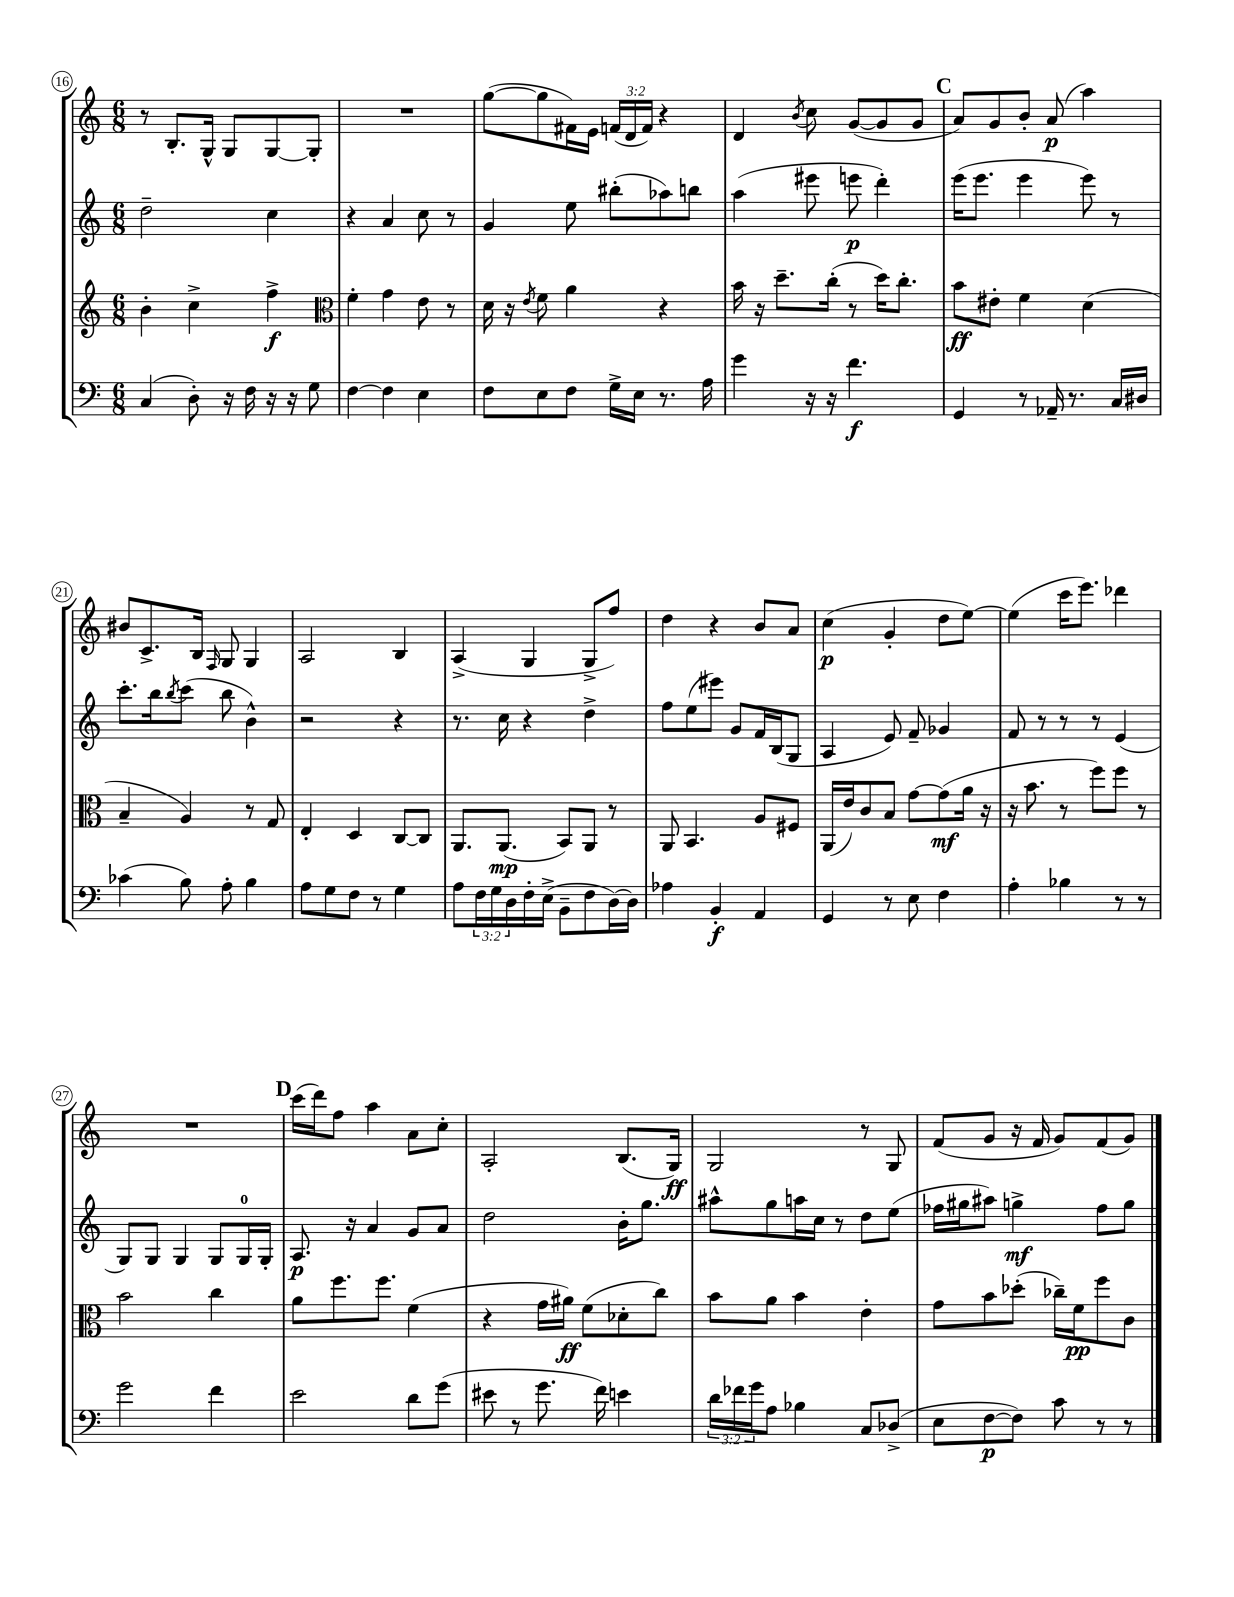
<<
\new StaffGroup <<
\new Staff = "s0" {
    \clef treble \key c \major \numericTimeSignature \time 6/8 \override Staff.TupletNumber.text = #tuplet-number::calc-fraction-text
    r8 b8.-. g16-^ g8 g8~ g8-. |
    R2. |
    g''8~( g''8 fis'16) e'16 \tuplet 3/2 { f'16( d'16 f'16) } r4 |
    d'4 \acciaccatura { b'8 } c''8 g'8~( g'8 g'8 |
    \mark \markup { \bold "C" } a'8) g'8 b'8-. a'8\p( a''4) |
    bis'8 c'8.-> b16 \grace { f16 } g8 g4 |
    a2 b4 |
    a4->( g4 g8-> f''8) |
    d''4 r4 b'8 a'8 |
    c''4\p( g'4-. d''8 e''8~) |
    e''4( c'''16 e'''8.) des'''4 |
    R2. |
    \mark \markup { \bold "D" } c'''16( d'''16) f''8 a''4 a'8 c''8-. |
    a2-. b8.( g16\ff) |
    g2 r8 g8 |
    f'8( g'8 r16 f'16 g'8) f'8( g'8) \bar "|." |
}
\new Staff = "s1" {
    \clef treble \key c \major \numericTimeSignature \time 6/8
    d''2-- c''4 |
    r4 a'4 c''8 r8 |
    g'4 e''8 bis''8-.( aes''8) b''8 |
    a''4( eis'''8 e'''8\p d'''4-.) |
    \mark \markup { \bold "C" } e'''16( e'''8. e'''4 e'''8) r8 |
    c'''8.-. b''16 \acciaccatura { b''8 } c'''8( b''8 b'4-^) |
    r2 r4 |
    r8. c''16 r4 d''4-> |
    f''8 e''8( eis'''8) g'8 f'16 b16( g8 |
    a4 e'8) f'8-- ges'4 |
    f'8 r8 r8 r8 e'4( |
    g8) g8 g4 g8 g16-0 g16-. |
    \mark \markup { \bold "D" } a8.\p r16 a'4 g'8 a'8 |
    d''2 b'16-. g''8. |
    ais''8-^ g''8 a''16 c''16 r8 d''8 e''8( |
    fes''16 gis''16 ais''8) g''4->\mf fes''8 g''8 \bar "|." |
}
\new Staff = "s2" {
    \clef treble \key c \major \numericTimeSignature \time 6/8
    b'4-. c''4-> f''4->\f |
    \clef alto f'4-. g'4 e'8 r8 |
    d'16 r16 \acciaccatura { e'8 } f'8 a'4 r4 |
    b'16 r16 d''8.-- c''16-.( r8 d''16) c''8.-. |
    \mark \markup { \bold "C" } b'8\ff eis'8-. f'4 d'4( |
    b4-- a4) r8 g8 |
    e4-. d4 c8~ c8 |
    a,8. a,8.\mp( b,8) a,8 r8 |
    a,8 b,4. a8 fis8 |
    a,16( e'16) c'8 b8 g'8~ g'8\mf( a'16 r16 |
    r16 b'8. r8 f''8) f''8 r8 |
    b'2 c''4 |
    \mark \markup { \bold "D" } a'8 f''8. f''8. f'4( |
    r4 g'16 ais'16\ff) f'8( des'8-. c''8) |
    b'8 a'8 b'4 e'4-. |
    g'8 b'8 des''8-.( ces''16--) f'16\pp f''8 c'8 \bar "|." |
}
\new Staff = "s3" {
    \clef bass \key c \major \numericTimeSignature \time 6/8 \override Staff.TupletNumber.text = #tuplet-number::calc-fraction-text
    c4( d8-.) r16 f16 r16 r16 g8 |
    f4~ f4 e4 |
    f8 e8 f8 g16-> e16 r8. a16 |
    g'4 r16 r16 f'4.\f |
    \mark \markup { \bold "C" } g,4 r8 aes,16-- r8. c16 dis16 |
    ces'4( b8) a8-. b4 |
    a8 g8 f8 r8 g4 |
    a8 \tuplet 3/2 { f16 g16 d16 } f16-. e16->( b,8-- f8 d16~) d16 |
    aes4 b,4-.\f a,4 |
    g,4 r8 e8 f4 |
    a4-. bes4 r8 r8 |
    g'2 f'4 |
    \mark \markup { \bold "D" } e'2 d'8 g'8( |
    eis'8 r8 g'8. f'16) e'4 |
    \tuplet 3/2 { d'16 fes'16 g'16 } a8 bes4 c8 des8->( |
    e8 f8~\p f8) c'8 r8 r8 \bar "|." |
}
>>
>>
\layout { \context { \Score currentBarNumber = #16 \override BarNumber.stencil = #(make-stencil-circler 0.1 0.3 ly:text-interface::print) } }
